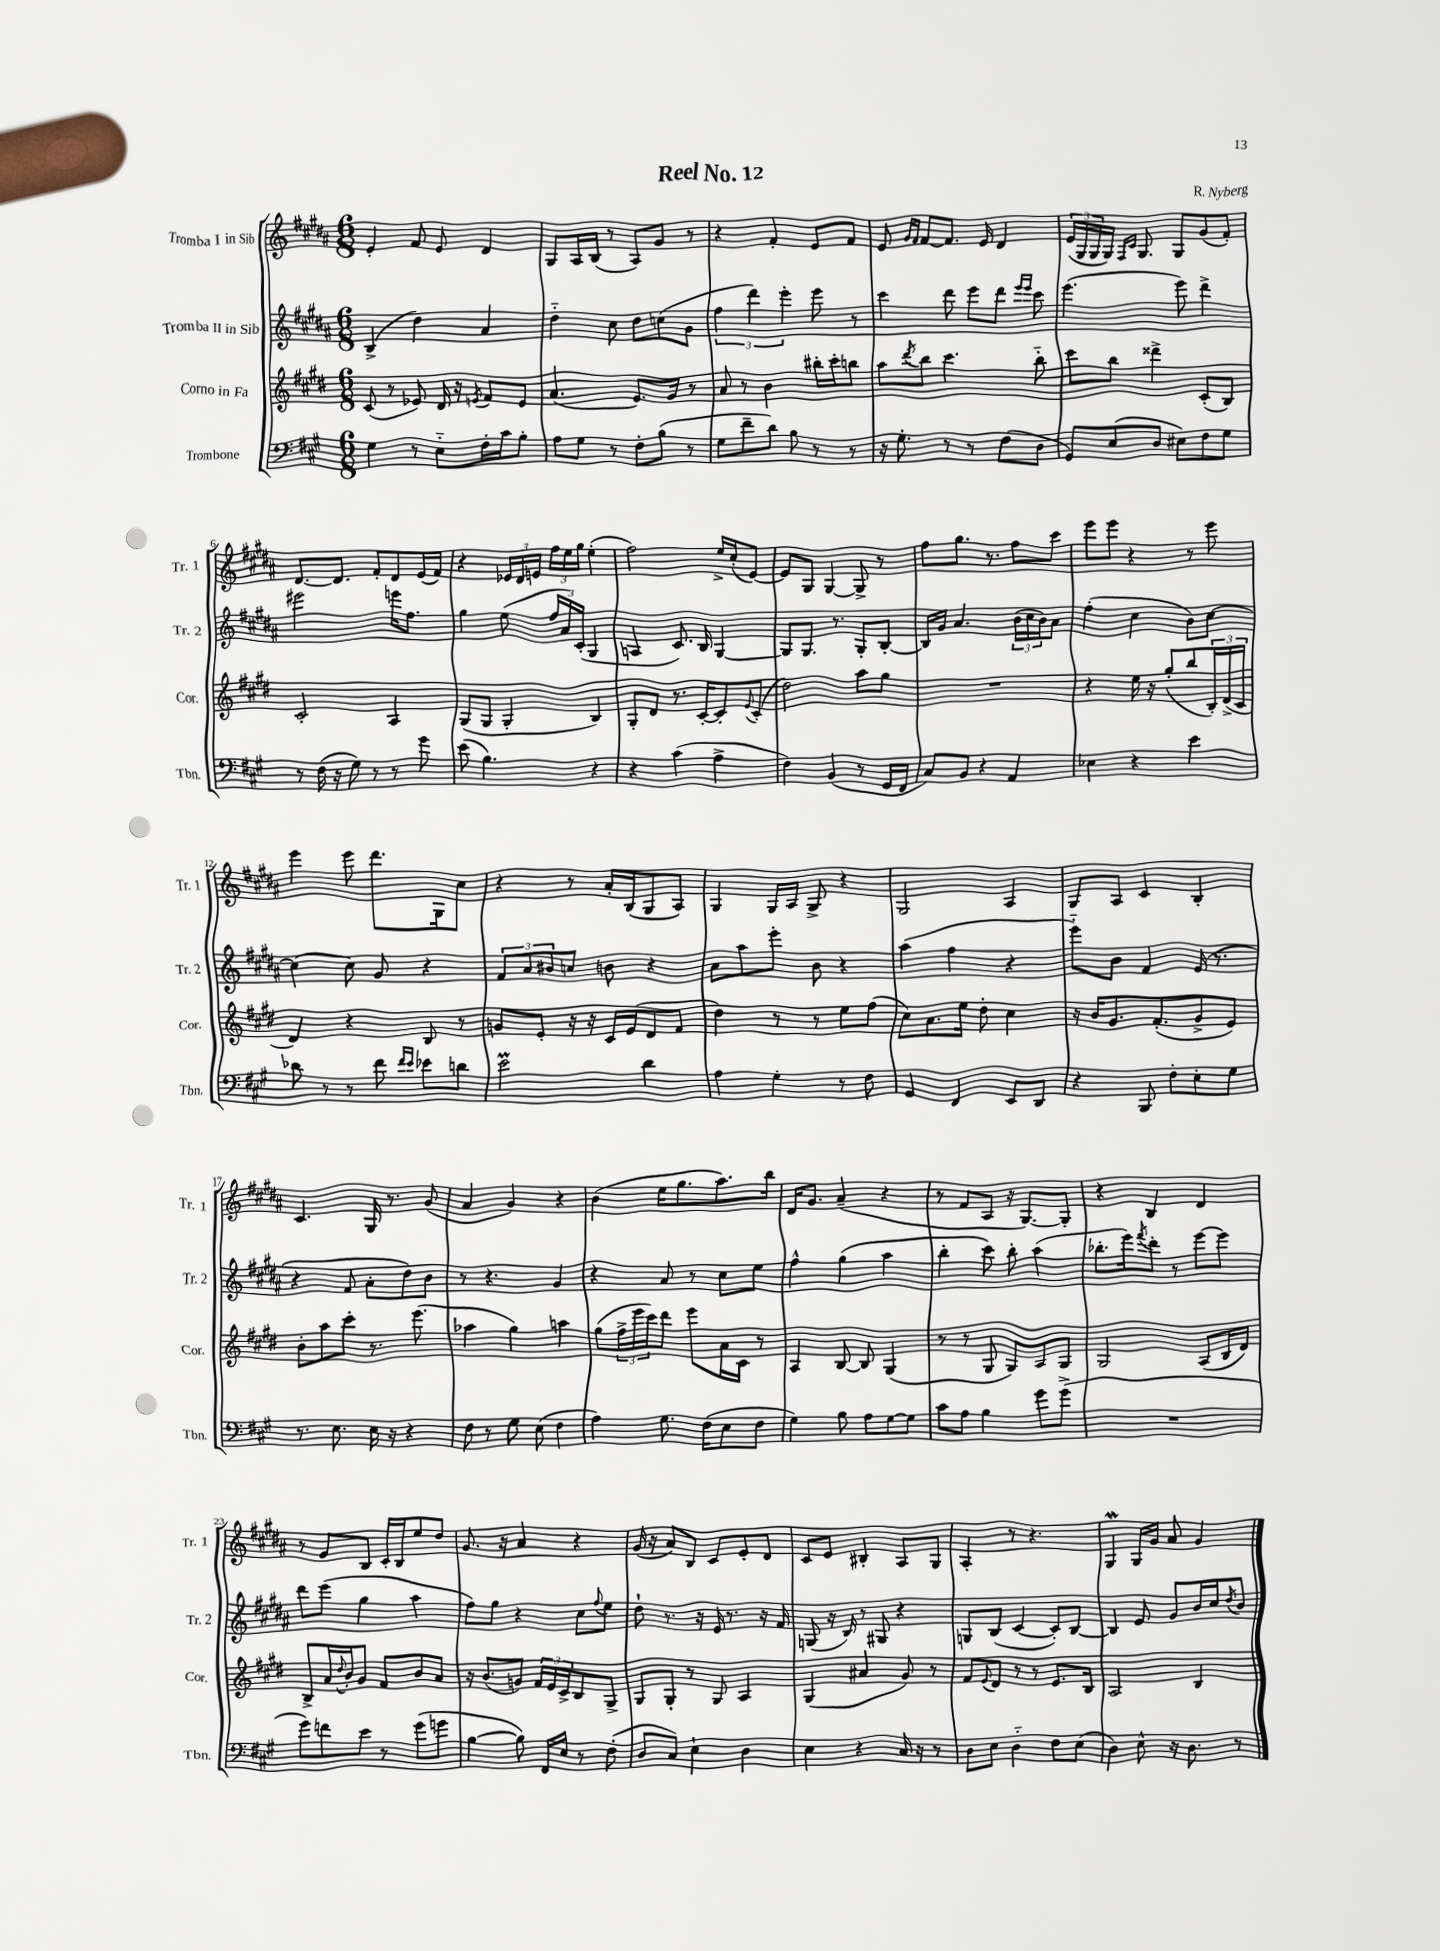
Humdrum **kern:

**kern	**kern	**kern	**kern
*staff4	*staff3	*staff2	*staff1
*clefF4	*clefG2	*clefG2	*clefG2
*k[f#c#g#]	*k[f#c#g#d#]	*k[f#c#g#d#a#]	*k[f#c#g#d#a#]
*M6/8	*M6/8	*M6/8	*M6/8
4G#	(8c#	(4B^	4e'
.	8r	.	.
8r	8e-)	4dd#)	8f#
8E'~	16d#	.	8e
.	16r	.	.
.	8qe	.	.
16F#'	8f#	4a#	4d#
16c#	.	.	.
8B'	8e	.	.
=	=	=	=
8A	(4.a	4dd#'~	8G#
8G#	.	.	16A#
.	.	.	(16B
8r	.	8cc#	8r
8F#'	8.e)	8dd#	8A#)
(8B	.	(8cc	8g#
.	16g#	.	.
8r	8r	8g#	8r
=	=	=	=
8G#	8a	6ff#	4r
8f#~	8r	.	.
.	.	6ddd#)	.
8d)	4b	.	4f#'
.	.	6eee'	.
8B	.	.	.
8r	16bb#'	8eee	8e
.	16ccc#'	.	.
8r	8bb	8r	8f#
=	=	=	=
16r	8aa	4ccc#	8e
8.G#'	.	.	.
.	.	.	16qqg#
.	8qddd#	.	16qqf#
.	8bb	.	[8f#
8r	4.ccc#	8ddd#	8.f#]
8r	.	8eee	.
.	.	.	16e
(8F#	.	8ddd#	4d#
.	.	16qqeee	.
.	.	16qqeee	.
8D	8bb'~	8ccc#	.
=	=	=	=
8GG#)	8ccc#	(4.eee	(24e
.	.	.	24G#
.	.	.	24G#
(8E	8bb	.	16G#)
.	.	.	16qqF#
.	.	.	16qqc#
.	.	.	8.G#
8D	4ddd##^	.	.
8E#)	.	8eee)	8G#
8F#	(8c#'	4ddd#^	(8g#
8G#	8B)	.	8f#')
=	=	=	=
8r	2c#'	2eee#	[8.d#
(16F#	.	.	.
16r	.	.	8.d#]
8G#)	.	.	.
8r	.	.	8f#'
8r	4A	16eee	8d#
.	.	8.ff#	.
8g#	.	.	(16e
.	.	.	16f#)
=	=	=	=
(8e	(8G#	4gg#	4r
4.B)	8G#	.	.
.	4G#'	(8ee	24e-
.	.	.	24d#
.	.	.	24e
.	.	24ff#	24ff#
.	.	24a#)	24ee
.	.	(24c#'	24gg#
4r	4B)	4G#	(4ee'
=	=	=	=
4r	8G#'	4A	2ff#)
.	8d#	.	.
(4c#	8.r	8.c#)	.
.	[16c#'	16B	.
4A^	8c#']	[4G#	16ee^
.	.	.	(16cc#'
.	8qqe	.	.
.	(8c#'	.	[8e)
=	=	=	=
4F#)	2dd#)	8G#]	8e]
.	.	8.G#	8G#
(4BB	.	.	[4G#
.	.	8.r	.
8r	8aa	8G#'	8G#^]
16GG#	8gg#	[8B'	8r
16FF#	.	.	.
=	=	=	=
8C#)	2.r	16B]	8ff#
.	.	16g#	.
8BB	.	4.a#	8.gg#
4r	.	.	.
.	.	.	8.r
4AA	.	(24b	8ff#
.	.	24cc#	.
.	.	24b)	.
.	.	8a#	8ccc#
=	=	=	=
4E-	4r	(4ff#'	8eee
.	.	.	8eee
4r	16ee	4cc#	4r
.	16r	.	.
.	(8gg#'	.	.
4e	8bb	8b)	8r
.	24B')	[8cc#	8eee
.	(24d#^	.	.
.	24c#	.	.
=	=	=	=
8d-	4d#)	4cc#_	4eee
8r	.	.	.
8r	4r	8cc#]	8eee
8f#	.	8g#	8.ddd#
16qqf#	.	.	.
16qqe	.	.	.
8e-	8B	4r	.
.	.	.	16G#
8d	8r	.	8cc#
=	=	=	=
2e	8g	12f#	4r
.	.	12a#	.
.	8e'	.	.
.	.	12b#	.
.	16r	8cc	8r
.	16r	.	.
.	16c#	8b	16a#'
.	(16e	.	(16B
4d	8d#	4r	8G#
.	8f#	.	8A#)
=	=	=	=
4A	4dd#)	8a#	4G#
.	.	8aa#	.
4G#'	8r	8eee'	16G#
.	.	.	16A#
.	8r	8b	8G#^
8r	8ee	4r	4r
8F#	(8ff#	.	.
=	=	=	=
4GG#	8cc#)	(4aa#	2G#
.	8.a	.	.
4FF#	.	4ff#	.
.	16ee	.	.
.	8dd#'	.	.
8EE	4cc#	4r	4A#
8DD	.	.	.
=	=	=	=
4r	16r	8eee'~)	8G#
.	16b	.	.
.	8.g#	8b	8A#
8BBB	.	4f#	4c#
.	(8.f#'	.	.
8F#'	.	.	.
8E'	8g#^	(16e	4B'
.	.	8.r	.
8G#	8e)	.	.
=	=	=	=
8.r	8b'	4r	4.c#
.	8aa	.	.
8.E	.	.	.
.	8ccc#'	8f#	.
16E	8.r	8a#'	16G#
16r	.	.	8.r
4r	.	8dd#)	.
.	(8.eee	.	.
.	.	8b	(8g#
=	=	=	=
8F#	4aa-	8r	4a#
8r	.	4.r	.
8G#	4gg#)	.	4g#)
(8E	.	.	.
4F#	4aa	4g#	4r
=	=	=	=
4A)	(8gg#	4r	(4b
.	24ff#^	.	.
.	24eee	.	.
.	24ccc#)	.	.
8.G#	8ddd#	8a#	16ee
.	.	.	8.gg#
.	8eee	8r	.
(16F#	.	.	.
8E	16a	8cc#	8.aa#)
.	16c#	.	.
8F#	8r	8ee	.
.	.	.	16bb
=	=	=	=
4G#)	4A	4ff#^^	16d#
.	.	.	8.g#
8B	[8B	(4gg#	(4a#~
8A	8B]	.	.
[8G#	(4G#	4aa#	4r
8G#]	.	.	.
=	=	=	=
8c#	8r	4bb'	8r
8A	8r	.	8f#
4B	8G#	8ccc#)	8A#
.	8G#)	8bb'	16r
.	.	.	[8.G#)
8g#	8A	(4aa#	.
(8g#^	8G#	.	8G#']
=	=	=	=
2.r	2G#	8.bb-'	4r
.	.	16eee)	.
.	.	8qfff#	.
.	.	8ddd#'	4B
.	.	8r	.
.	(8A	[8eee	4d#
.	16B	8eee]	.
.	16d#)	.	.
=	=	=	=
8g#)	8B^	8ddd#	8r
8f	16a	(8eee	8g#
.	8qqdd#	.	.
.	16b'	.	.
8e	8g#	4gg#	8B
8r	8f#	.	16c#'
.	.	.	16B
(8g#	8b	4aa#	8ee
8g	8a	.	8dd#
=	=	=	=
[4B	16r	8ff#)	8.g#
.	(8.b	.	.
.	.	8gg#	.
.	.	.	16r
8B])	8g)	4r	4a#
16FF#	24f#	.	.
.	24e	.	.
16E	.	.	.
.	24c#^	.	.
8r	8B	8cc#	4r
.	.	8qqff#	.
(8F#'	8G#^	8ee	.
=	=	=	=
8D	8G#	8dd#`	(16g#
.	.	.	16r
8C#)	8G#'	8.r	8a#)
4E`	8r	.	8B
.	.	16r	.
.	8G#	16e	8c#
.	.	8.r	.
4D	4A	.	8e'
.	.	16r	8d#
.	.	16f#	.
=	=	=	=
4E	(4G#	(8G	8c#
.	.	16r	8e
.	.	16B)	.
4r	4a#	8r	4B#'
.	.	8G#	.
16C#	8g#)	4r	8A#
16r	.	.	.
8r	8r	.	8G#
=	=	=	=
8D	8f#	8G	4A#'
.	8qqe	.	.
8E	8d#	(8B	.
4D'~	8r	[4c#	8r
.	8r	.	4.r
8F#	8.e	8c#'])	.
(8E	.	[8B	.
.	16B	.	.
=	=	=	=
4D)	2A	4B]	4G#
8E^^	.	8e	16G#
.	.	.	16g#
16r	.	8g#	8a#
8.D	.	.	.
.	4B	16b	4g#
.	.	16cc#	.
.	.	8qdd#	.
8r	.	8b	.
==	==	==	==
*-	*-	*-	*-
